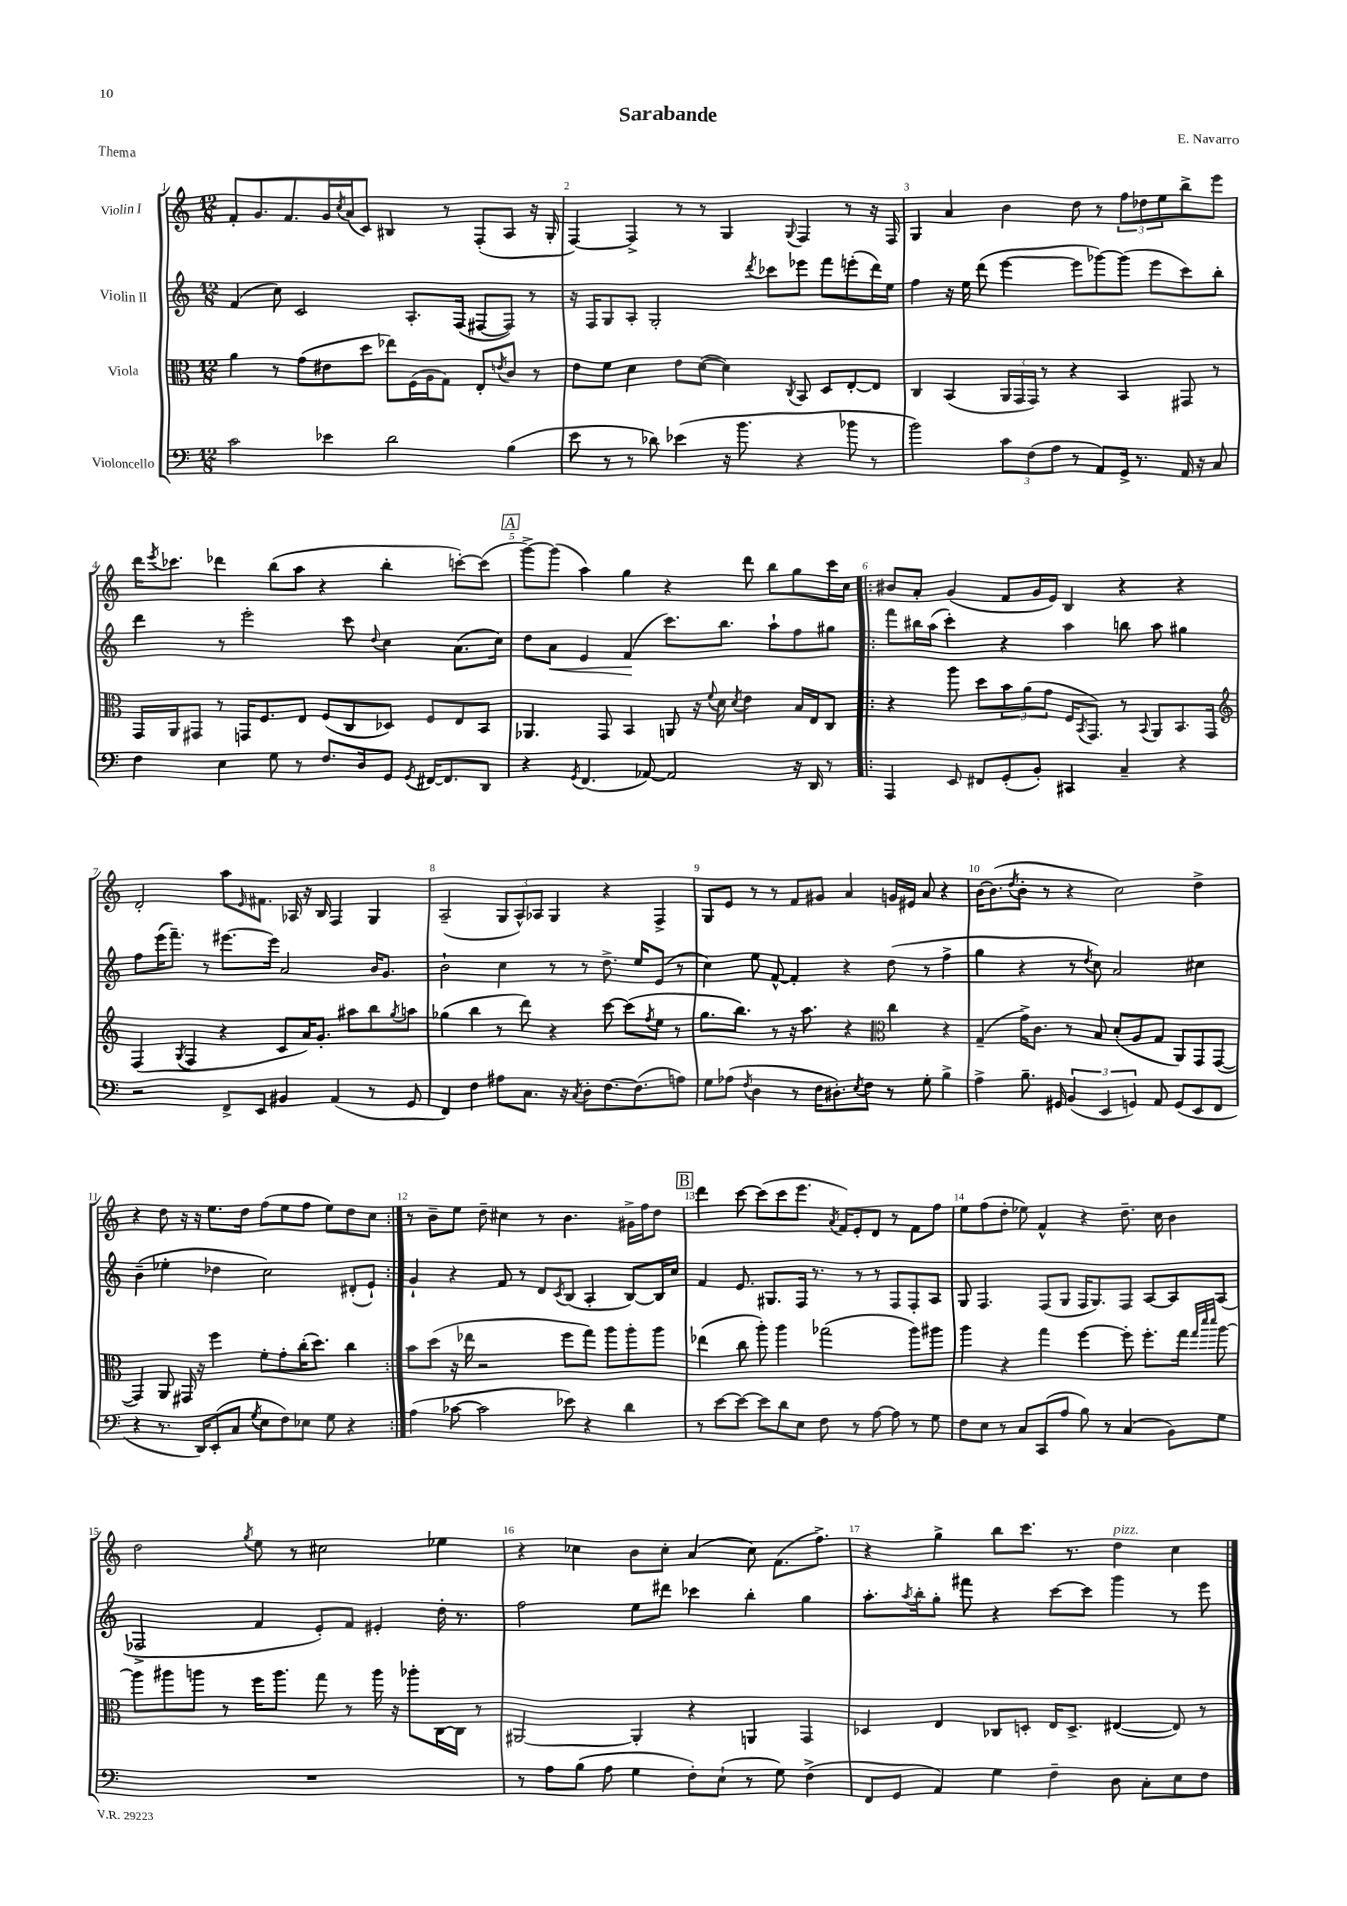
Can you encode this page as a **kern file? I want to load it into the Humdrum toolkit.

**kern	**kern	**kern	**dynam	**kern
*part4	*part3	*part2	*part2	*part1
*staff4	*staff3	*staff2	*staff2	*staff1
*I"Violoncello	*I"Viola	*I"Violin II	*	*I"Violin I
*clefF4	*clefC3	*clefG2	*	*clefG2
*k[]	*k[]	*k[]	*	*k[]
*M12/8	*M12/8	*M12/8	*	*M12/8
=1	=1	=1	=1	=1
2c\	4a\	(4f/	.	8f'/L
.	.	.	.	8.g/
.	8r	8cc\)	.	.
.	.	.	.	8.f/
.	(8g\L	2c/	.	.
4e-X\	8e#X\	.	.	16g/L
.	.	.	.	8qcc/
.	.	.	.	(16a/J
.	8dd\J	.	.	8c/J)
2d\	8ee-X\L)	.	.	4B#X/
.	(16F\L	8.A'/L	.	.
.	16A\J	.	.	.
.	8G\J)	.	.	8r
.	.	(16F/Jk	.	.
.	8E'/L	[8F#X/L	.	(8F'/L
.	8qen/	.	.	.
(4B\	8c/J	8F#/J])	.	8A/J
.	8r	8r	.	16r
.	.	.	.	16G'/
=2	=2	=2	=2	=2
8e\	8e\L	16r	.	[4F/)
.	.	16F/KL	.	.
8r	8f\J	8G/	.	.
8r	4d\	8A'/J	.	4F^/]
8d-X\)	.	2G'/	.	.
(4e-X\	8e\L	.	.	8r
.	([8d\J	.	.	8r
16r	4d\])	.	.	4G/
8.b\	.	.	.	.
.	.	8qddd/	.	.
.	.	8ccc-X\L	.	.
.	8qC/	.	.	8qqG/
4r	8BB/	8eee-X\J	.	4F/
.	8D/L	8fff\L	.	.
8b-X\	[8E'/	(8eeen'\	.	8r
8r	8E/J]	16ddd\L)	.	16r
.	.	16ee\JJ	.	16F/
=3	=3	=3	=3	=3
2b\)	4C/	4ff\	.	4G/
.	(4BB/	16r	.	4a/
.	.	16ee\	.	.
.	.	(8ddd\	.	.
12c\L	24AA/LL	[4eee\	.	4b\
.	24GG/	.	.	.
(12F\	24GG/JJ)	.	.	.
.	8r	.	.	.
12A\J	.	.	.	.
8r	4r	8eee\L]	.	8dd\
8AA/L)	.	[8ggg-X\)	.	8r
16GG^/Jk	4BB/	(8ggg-\J]	.	12ff\L
8.r	.	.	.	.
.	.	.	.	12dd-X\
.	.	8eee\L	.	.
.	.	.	.	12ee\
16AA/	8GG#X/	8ccc\)	.	8bb^\
16r	.	.	.	.
8C/	8r	8bb'\J	.	8eee\J
!!LO:LB:g=z
=4	=4	=4	=4	=4
4F\	16GG/LL	4ddd\	.	16ddd\KL
.	.	.	.	8qeee/
.	16AA/J	.	.	8.ccc-X\J
.	8GG#X/J	.	.	.
4E\	8r	8r	.	4ddd-X\
.	16GGn/KL	2eee'\	.	.
.	8.F/	.	.	.
8G\	.	.	.	(8bb\L
8r	8E/J	.	.	8aa\J
8.F/L	(8F/L	.	.	4r
.	8C/	8ccc\	.	.
16D/k	.	.	.	.
.	.	8qqdd/	.	.
8GG/J	8D-X/J)	4cc\	.	4bb'\
8qGG/	.	.	.	.
[16FF#X/KL	8F/L	.	.	.
8.FF#/]	.	.	.	.
.	8E/	(8.a\L	.	[8cccn'\L)
8DD/J	8BB/J	.	.	(8ccc\J]
.	.	16cc\Jk)	.	.
!!LO:REH:place=s1:t=A
=5	=5	=5	=5	=5
4r	4.AA-X/	8dd\L	.	[8ggg^\L)
!	!	!	!LO:HP:b	!
.	.	8a\J	<	(8ggg\J]
8qGG/	.	.	.	.
(4.FF/	.	4e/	.	4aa\)
.	8GG/	.	.	.
.	4BB/	(4f/	.	4gg\
[8AA-X/)	.	.	.	.
2AA-/]	8AAn/	8.ccc\L)	[	4r
.	16r	.	.	.
.	8qqf/	.	.	.
.	16d\	8.bb\J	.	.
.	8qd/	.	.	.
.	4e\	.	.	8ddd\
.	.	8aa`\L	.	8bb\L
16r	16B/LL	8ff\	.	8gg\
16DD/	16E/J	.	.	.
8r	8C/J	8gg#X\J	.	16ccc\L
.	.	.	.	16cc\JJ
=6!|:	=6!|:	=6!|:	=6!|:	=6!|:
4AAA/	4r	8fff\L	.	8b#X/L
.	.	16bb#X\L	.	8a'/J
.	.	(16aa\JJ	.	.
8EE/	8aa\	4ccc'\)	.	(4g/
8FF#X/L	8dd\L	.	.	.
(8GG'/	12b\	4r	.	8f/L
.	(12a\	.	.	.
8BB'/J)	.	.	.	16g/L
.	12g\J	.	.	.
.	.	.	.	16e/JJ)
4CC#X/	16F/KL	4aa\	.	4B/
.	8qBB/	.	.	.
.	8.GG/J)	.	.	.
4C~/	8r	8bbn\	.	4r
.	8qqBB/	.	.	.
.	8AA/L	8aa\	.	.
4r	8.BB/	4gg#X\	.	4r
.	16GG/Jk	.	.	.
!!LO:LB:g=z
=7	=7	=7	=7	=7
*	*clefG2	*	*	*
2r	(4F/	8ff\L	.	2d'/
.	.	(16eee\K	.	.
.	.	8.fff~\J)	.	.
.	8qG/	.	.	.
.	4F/	.	.	.
.	.	8r	.	.
8FF^/L	4r	[8.eee#X\L	.	8aa\L
.	.	.	.	16qqe/
8EE/J	.	.	.	8.f#X\J
.	.	16eee#\Jk]	.	.
4BB#X/	8c/L	2a/	.	.
.	.	.	.	16A-X/
.	16a/K)	.	.	16r
.	8.g'/J	.	.	16B/
(4AA/	.	.	.	4F/
.	8aa#X\L	.	.	.
8r	8bb\	16b/KL	.	4G/
.	.	8.g/J	.	.
.	8qgg/	.	.	.
8GG/	8aan\J	.	.	.
=8	=8	=8	=8	=8
4FF/)	(4gg-X\	2b`\	.	(2A~/
4F\	4bb\	.	.	.
8A#X\L	8r	4cc\	.	12G/L
.	.	.	.	12A^^/)
8.C\J	8ddd\)	.	.	.
.	.	.	.	12A-X/J
.	4r	8r	.	4G/
16r	.	.	.	.
8qC/	.	.	.	.
8D'\L	.	8r	.	.
[8.F\	[8ccc\	8.dd^\	.	4r
.	(8ccc\L]	.	.	.
(8.F\]	.	16ee/KL	.	.
.	8qff/	.	.	.
.	8ee\J	(8e/J	.	4F^/
8An\J)	8r	8r	.	.
=9	=9	=9	=9	=9
8G\L	8.gg\L	4cc\)	.	8G/L
(8A-X\J	.	.	.	8e/J
.	8.bb\J)	.	.	.
8qF/	.	.	.	.
4D\	.	8ee\	.	8r
.	8r	[8f^^/	.	8r
8r	16r	4f'/]	.	8f/L
.	8.aa\	.	.	.
16F\KL	.	.	.	8g#X/J
8.D#X'\)	.	.	.	.
.	4r	4r	.	4a/
8qE/	.	.	.	.
8F\J	.	.	.	.
*	*clefC3	*	*	*
8r	4cc\	(8dd\	.	16gn/LL
.	.	.	.	16e#X/JJ
8G'\	.	8r	.	8a/
4B^\	4r	4ff^\	.	4r
=10	=10	=10	=10	=10
4A^\	(4G~/	4gg\	.	[16b\KL
.	.	.	.	(8.b\]
.	.	.	.	8qdd/
8.B~\	16g^\KL)	4r	.	8b'\J
.	8.c\J	.	.	.
.	.	.	.	8r
16GG#X/	.	.	.	.
(6BB/	8r	8r	.	4r
.	.	8qdd/	.	.
.	8B/	8cc\)	.	.
6EE/	.	.	.	.
.	(8d'/L	2a/	.	2cc\)
6GGn/)	.	.	.	.
.	8A/	.	.	.
8AA/	8G/J	.	.	.
(8GG/L	8AA/L)	.	.	.
8EE/	8GG/	4cc#X\	.	4dd^\
8FF/J	([8GG/J	.	.	.
!!LO:LB:g=z
=11	=11	=11	=11	=11
4r	4GG/])	(4b~\	.	4r
8.r	8AA/	4ee-X'\	.	8dd\
.	16GG#X/	.	.	16r
16DD/KL)	16r	.	.	16r
(8EE'/	4ff\	4dd-X\	.	8.ee\L
8C/J	.	.	.	.
.	.	.	.	16dd\Jk
8qG/	.	.	.	.
8E\L	8f'\L	2cc\)	.	(8ff\L
8F\)	8g'\	.	.	8ee\
8E-X\J	(16cc'\K	.	.	8ff\J
.	8.dd\J)	.	.	.
8G\	.	.	.	8ee\L)
4r	4cc\	(8d#X'/L	.	8dd\
.	.	8e`/J)	.	8cc\J
=12:|!	=12:|!	=12:|!	=12:|!	=12:|!
(4A\	8b\L	4g`/	.	8r
.	(8dd\J	.	.	8b~\L
[8c-X\	16r	4r	.	8ee\J
.	16ee-X\	.	.	.
2c-\]	2r	.	.	8dd~\
.	.	8f/	.	4cc#X\
.	.	8r	.	.
.	.	8d/L	.	8r
.	.	8qc/	.	.
8e-X\)	8ff\L	(8B/J	.	4.b\
4r	8gg\J)	4A'/	.	.
.	8aa\L	.	.	.
4d\	8aa'\	[8B/L)	.	16g#X^\LL
.	.	.	.	16ff\J
.	8aa\J	16B/L]	.	8dd\J
.	.	16cc/JJ	.	.
!!LO:REH:place=s1:t=B
=13	=13	=13	=13	=13
8r	(4ee-X\	4f/	.	4ddd\
[8e\L	.	.	.	.
8e\J_	8cc\	8.e/	.	[8ccc\
8e\L]	8aa'\)	.	.	(8ccc\L]
.	.	8.G#X/L	.	.
8d\	4aa\	.	.	8ccc\
8E\J	.	16F/Jk	.	8.eee\J
.	.	8.r	.	.
8F\	(2gg-X\	.	.	.
.	.	.	.	8qa/
.	.	.	.	16f/KL)
8r	.	8r	.	8e'/
[8A\	.	8r	.	8d/J
8A\]	.	8F/L	.	8r
8r	8aa\L)	8F'/	.	8f\L
8G\	8aa#X\J	8A/J	.	8ff\J
=14	=14	=14	=14	=14
8F\L	4aa\	8G/	.	8ee\L
8E\J	.	4.F/	.	(8ff\
8r	4r	.	.	8dd'\J
8C/L	.	.	.	8ee-X\)
(8CC/	4gg\	(8F/L	.	4f^^/
8A/J	.	8G/J	.	.
8B\)	[4ff\	16F/KL	.	4r
.	.	8.G/)	.	.
8r	.	.	.	.
(4C/	8ff'\]	8F/J	.	8.dd~\
.	8.ff'\L	[8A/L	.	.
.	.	.	.	16cc\
8BB\L)	.	8A/]	.	4b\
.	16gg\Jk	.	.	.
.	32qqgg/LLL	.	.	.
.	32qqddd/	.	.	.
.	32qqddd/JJJ	.	.	.
8G\J	[8aa\	(8A/J	.	.
!!LO:LB:g=z
=15	=15	=15	=15	=15
1.r	8aa\L]	2F-X^/	.	2dd\
.	8aa#X\	.	.	.
.	8aan\J	.	.	.
.	8r	.	.	.
.	.	.	.	8qgg/
.	16ff\KL	4f/	.	8ee\
.	8.aa\J	.	.	.
.	.	.	.	8r
.	8gg\	8e'/L)	.	2cc#X\
.	8r	8f/J	.	.
.	16aa\	4e#X'/	.	.
.	16r	.	.	.
.	8aa-X'\L	.	.	.
.	[16C\L	16dd'\	.	4ee-X\
.	16C\JJ]	8.r	.	.
.	8r	.	.	.
=16	=16	=16	=16	=16
8r	[2AA#X/	2ff\	.	4r
8A\L	.	.	.	.
(8B\J	.	.	.	4cc-X\
8A\	.	.	.	.
4G\	4AA#'/]	8ee\L	.	8b\L
.	.	8ddd#X\J	.	8cc-'\J
8F'\L)	4r	4ccc-X\	.	(4a/
(8E`\J	.	.	.	.
8r	4AAn/	4bb'\	.	8cc-\)
8G\)	.	.	.	(8.f\L
(4F^\	4GG/	4gg\	.	.
.	.	.	.	8.ff^\J)
=17	=17	=17	=17	=17
8FF/L	4D-X/	8.aa'\L	.	4r
8GG/J	.	.	.	.
.	.	8qaa/	.	.
.	.	16bb'\k	.	.
4AA/)	4E/	8gg'\J	.	4gg^\
.	.	8fff#X\	.	.
4G\	8C-X/L	4r	.	8bb\L
.	8Dn'/J	.	.	8.ccc\J
4F~\	16E/KL	[8ccc\L	.	.
.	8.D^/J	.	.	8.r
.	.	8ccc\J]	.	.
!	!	!	!	!LO:TX:a:i:t=pizz.
8D\	([4E#X/	4ggg\	.	4dd\
8C'\L	.	.	.	.
8E\	8E#/])	8r	.	4cc\
8F\J	8r	8eee\	.	.
==	==	==	==	==
*-	*-	*-	*-	*-
